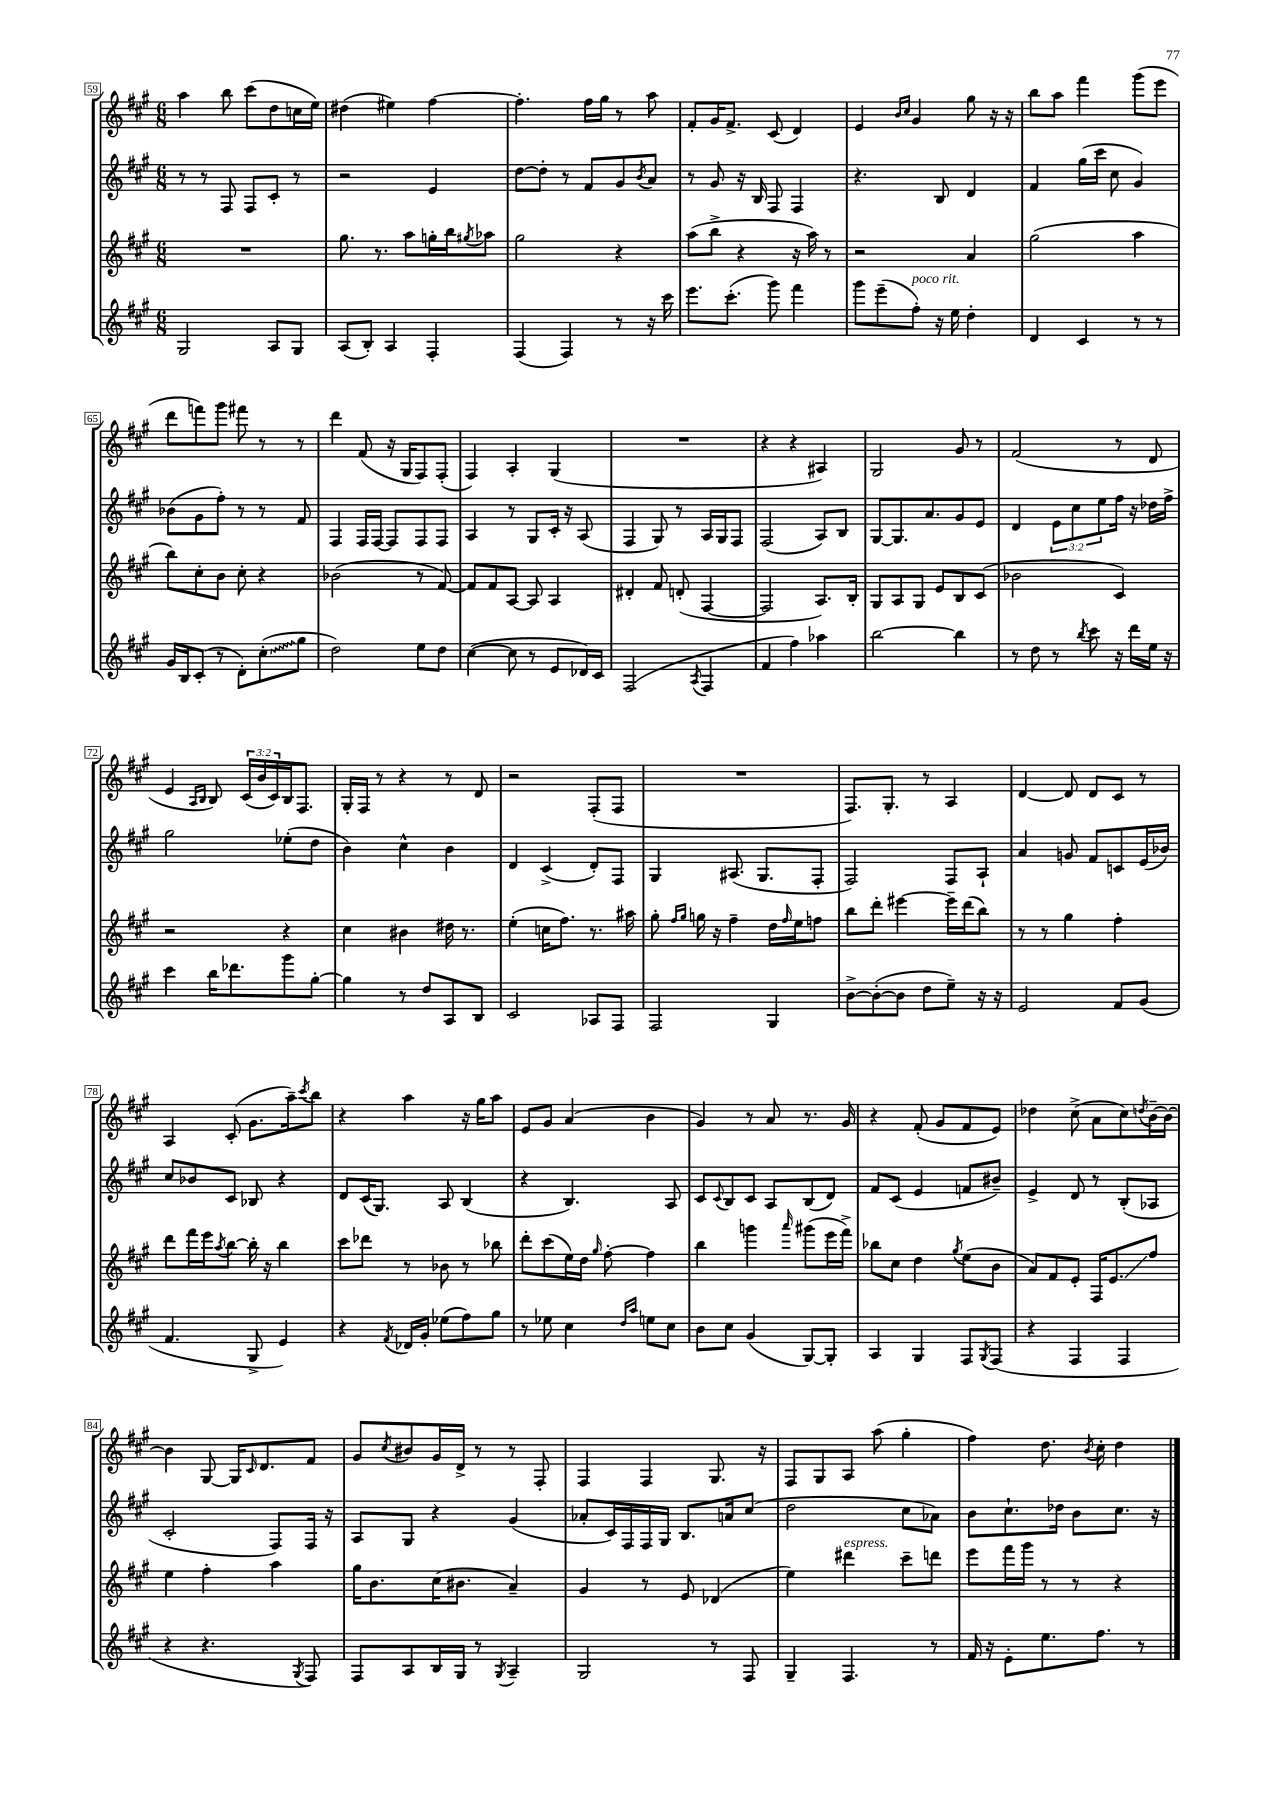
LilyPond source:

<<
\new StaffGroup <<
\new Staff = "s0" {
    \clef treble \key a \major \numericTimeSignature \time 6/8 \override Staff.TupletNumber.text = #tuplet-number::calc-fraction-text
    a''4 b''8 cis'''8( d''8 c''16 e''16) |
    dis''4( eis''4) fis''4~ |
    fis''4.-. fis''16 gis''16 r8 a''8 |
    fis'8-. gis'16 fis'8.-> cis'8( d'4) |
    e'4 \grace { b'16 cis''16 } gis'4 gis''8 r16 r16 |
    b''8 a''8 fis'''4 gis'''8( e'''8 |
    d'''8 f'''8) gis'''8 fis'''8 r8 r8 |
    d'''4 fis'8( r16 gis16 fis8) fis8-.( |
    fis4) a4-. gis4( |
    R2. |
    r4 r4 ais4) |
    gis2 gis'8 r8 |
    fis'2( r8 d'8 |
    e'4 \grace { a16 b16 } b8) \tuplet 3/2 { cis'16( b'16 cis'16) } b16 fis8. |
    gis16-. fis16 r8 r4 r8 d'8 |
    r2 fis8-.( fis8 |
    R2. |
    fis8.) gis8.-. r8 a4 |
    d'4~ d'8 d'8 cis'8 r8 |
    a4 cis'8-.( gis'8. a''16--) \acciaccatura { cis'''8 } b''8 |
    r4 a''4 r16 gis''16 a''8 |
    e'8 gis'8 a'4( b'4 |
    gis'4) r8 a'8 r8. gis'16 |
    r4 fis'8-.( gis'8 fis'8 e'8) |
    des''4 cis''8->( a'8 cis''8) \acciaccatura { d''8 } b'16~-- b'16~ |
    b'4 gis8~ gis16 \grace { cis'16 } d'8. fis'8 |
    gis'8 \acciaccatura { cis''8 } bis'8 gis'16 d'16-> r8 r8 fis8-. |
    fis4 fis4 gis8. r16 |
    fis8 gis8 a8 a''8( gis''4-. |
    fis''4) d''8. \acciaccatura { b'8 } cis''16-. d''4 \bar "|." |
}
\new Staff = "s1" {
    \clef treble \key a \major \numericTimeSignature \time 6/8 \override Staff.TupletNumber.text = #tuplet-number::calc-fraction-text
    r8 r8 fis8 fis8 cis'8-. r8 |
    r2 e'4 |
    d''8~ d''8-. r8 fis'8 gis'8 \acciaccatura { b'8 } a'8 |
    r8 gis'8 r16 b16 fis8 fis4 |
    r4. b8 d'4 |
    fis'4 gis''16( cis'''16 cis''8 gis'4) |
    bes'8( gis'8 fis''8-.) r8 r8 fis'8 |
    fis4 fis16 fis16~ fis8 fis8 fis8 |
    a4 r8 gis8 cis'16-. r16 a8( |
    fis4 gis8) r8 a16 gis16 fis8 |
    fis2( a8) b8 |
    gis8~ gis8. a'8. gis'8 e'8 |
    d'4 \tuplet 3/2 { e'8 cis''8 e''8 } fis''16 r16 des''16 fis''16-> |
    gis''2 ees''8-.( d''8 |
    b'4) cis''4-^ b'4 |
    d'4 cis'4->( d'8-.) fis8 |
    gis4 ais8.( gis8. fis8-. |
    fis2) fis8 a8-! |
    a'4 g'8 fis'8 c'8 e'16( bes'16) |
    cis''8 bes'8 cis'8 bes8 r4 |
    d'8 cis'16( gis8.) a8 b4( |
    r4 b4.) a8 |
    cis'8 \appoggiatura { cis'8 } b8 cis'8 a8 b8( d'8) |
    fis'8 cis'8( e'4 f'8 bis'8--) |
    e'4-> d'8 r8 b8-.( aes8 |
    cis'2-. fis8) fis16 r16 |
    a8 gis8 r4 gis'4( |
    aes'8-. cis'16) fis16 fis16 gis16 b8. a'16 cis''8( |
    d''2 cis''8 aes'8) |
    b'8 cis''8.-! des''16 b'8 cis''8. r16 \bar "|." |
}
\new Staff = "s2" {
    \clef treble \key a \major \numericTimeSignature \time 6/8
    R2. |
    gis''8. r8. a''8 g''16-. b''16 \acciaccatura { gis''8 } aes''8 |
    gis''2 r4 |
    a''8( b''8-> r4 r16 a''16) r8 |
    r2 a'4 |
    gis''2( a''4 |
    b''8) cis''8-. b'8 cis''8-. r4 |
    bes'2( r8 fis'8~) |
    fis'8 fis'8 a8~ a8 a4 |
    dis'4-. fis'8 d'8-.( fis4~ |
    fis2 a8.) b16-. |
    gis8 a8 gis8 e'8 b8 cis'8( |
    bes'2 cis'4) |
    r2 r4 |
    cis''4 bis'4 dis''16 r8. |
    e''4-.( c''16 fis''8.) r8. ais''16 |
    gis''8-. \grace { fis''16 gis''16 } g''16 r16 fis''4-- d''16 \grace { fis''16 } e''16 f''8 |
    b''8 d'''8-. eis'''4~ eis'''16-- d'''16( b''8) |
    r8 r8 gis''4 fis''4-. |
    d'''8 fis'''16 e'''16 \acciaccatura { a''8 } b''8~ b''16-. r16 b''4 |
    cis'''8 des'''8 r8 bes'8 r8 bes''8 |
    d'''8-. cis'''8( e''16) d''16 \grace { gis''16 } fis''8~-. fis''4 |
    b''4 g'''4 \grace { a'''16 } gis'''8( e'''16 fis'''16->) |
    bes''8 cis''8 d''4 \acciaccatura { gis''8 } e''8( b'8 |
    a'8) fis'8 e'8-. fis16 e'8.\glissando fis''8 |
    e''4 fis''4-. a''4 |
    gis''16 b'8. cis''16( bis'8. a'4--) |
    gis'4 r8 e'8 des'4( |
    e''4) dis'''4^\markup { \italic "espress." } cis'''8-- d'''8 |
    e'''8 fis'''16 gis'''16 r8 r8 r4 \bar "|." |
}
\new Staff = "s3" {
    \clef treble \key a \major \numericTimeSignature \time 6/8
    gis2 a8 gis8 |
    a8( b8-.) a4 fis4-. |
    fis4( fis4) r8 r16 cis'''16 |
    e'''8. cis'''8.-.( gis'''8) fis'''4 |
    gis'''8 e'''8--( fis''8-.^\markup { \italic "poco rit." }) r16 e''16 d''4-. |
    d'4 cis'4 r8 r8 |
    gis'16 b16 cis'8-.( r8 d'8-.) \once \override Glissando.style = #'zigzag cis''8-.\glissando( gis''8 |
    d''2) e''8 d''8 |
    cis''4~( cis''8 r8 e'8 des'16) cis'16 |
    fis2( \acciaccatura { a8 } fis4 |
    fis'4 fis''4) aes''4 |
    b''2~ b''4 |
    r8 d''8 r8 \acciaccatura { b''8 } cis'''8 r16 d'''16 e''16 r16 |
    cis'''4 b''16 des'''8. gis'''8 gis''8~-. |
    gis''4 r8 d''8 a8 b8 |
    cis'2 aes8 fis8 |
    fis2 gis4 |
    b'8~-> b'8~-.( b'8 d''8 e''8--) r16 r16 |
    e'2 fis'8 gis'8( |
    fis'4. gis8-> e'4) |
    r4 \acciaccatura { fis'8 } des'16 gis'16-. ees''8( fis''8) gis''8 |
    r8 ees''8 cis''4 \grace { d''16 a''16 } e''8 cis''8 |
    b'8 cis''8 gis'4( gis8~) gis8-. |
    a4 gis4 fis8 \acciaccatura { gis8 } fis8( |
    r4 fis4 fis4 |
    r4 r4. \acciaccatura { gis8 } fis8) |
    fis8 a8 b16 gis16 r8 \acciaccatura { gis8 } a4-- |
    gis2 r8 fis8 |
    gis4-- fis4. r8 |
    fis'16 r16 e'8-. e''8. fis''8. r8 \bar "|." |
}
>>
>>
\layout { \context { \Score currentBarNumber = #59 \override BarNumber.stencil = #(make-stencil-boxer 0.1 0.3 ly:text-interface::print) } }
